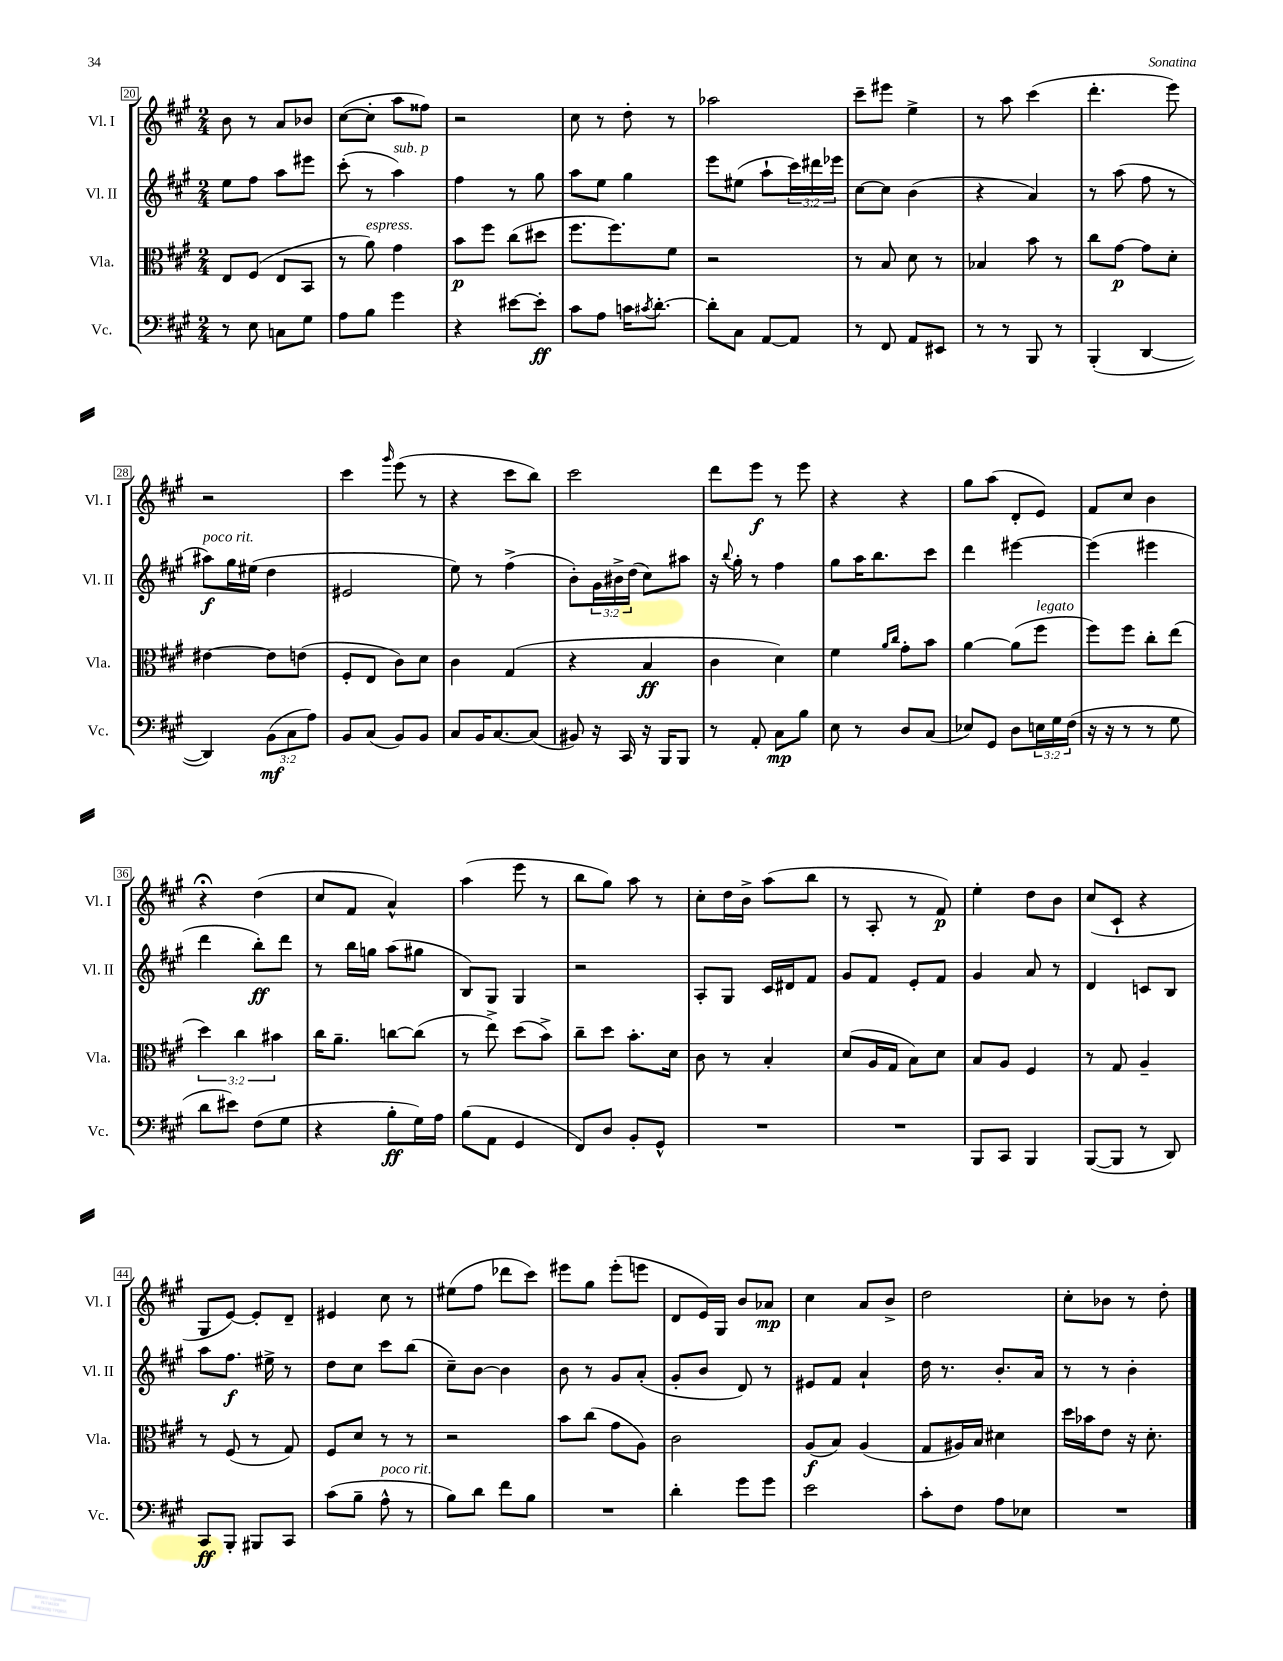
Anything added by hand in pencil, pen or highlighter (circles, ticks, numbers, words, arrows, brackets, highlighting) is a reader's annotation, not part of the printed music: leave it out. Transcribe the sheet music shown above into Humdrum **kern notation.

**kern	**dynam	**kern	**dynam	**kern	**dynam	**kern	**dynam
*part4	*part4	*part3	*part3	*part2	*part2	*part1	*part1
*staff4	*staff4	*staff3	*staff3	*staff2	*staff2	*staff1	*staff1
*I"Vc.	*	*I"Vla.	*	*I"Vl. II	*	*I"Vl. I	*
*I'Vc.	*	*I'Vla.	*	*I'Vl. II	*	*I'Vl. I	*
*clefF4	*	*clefC3	*	*clefG2	*	*clefG2	*
*k[f#c#g#]	*	*k[f#c#g#]	*	*k[f#c#g#]	*	*k[f#c#g#]	*
*M2/4	*	*M2/4	*	*M2/4	*	*M2/4	*
=20	=20	=20	=20	=20	=20	=20	=20
8r	.	8E/L	.	8ee\L	.	8b\	.
8E\	.	(8F#/J	.	8ff#\J	.	8r	.
8Cn\L	.	8E/L	.	8aa\L	.	8a/L	.
8G#\J	.	8BB/J	.	8eee#X\J	.	8b-X/J	.
=21	=21	=21	=21	=21	=21	=21	=21
8A\L	.	8r	.	(8ccc#'\	.	([8cc#\L	.
!	!	!LO:TX:a:i:t=espress.	!	!	!	!	!
8B\J	.	8a\)	.	8r	.	8cc#'\J]	.
!	!	!	!	!LO:TX:a:i:t=sub. p	!	!	!
4g#\	.	4g#\	.	4aa\)	.	8aa\L	.
.	.	.	.	.	.	8ff##X\J)	.
=22	=22	=22	=22	=22	=22	=22	=22
4r	.	8b\L	p	4ff#\	.	2r	.
.	.	8ff#\J	.	.	.	.	.
[8e#X\L	.	(8cc#\L	.	8r	.	.	.
8e#'\J]	ff	8dd#X\J	.	8gg#\	.	.	.
=23	=23	=23	=23	=23	=23	=23	=23
8c#\L	.	8.ff#\L	.	8aa\L	.	8cc#\	.
8A\J	.	.	.	8ee\J	.	8r	.
.	.	8.ff#\)	.	.	.	.	.
16cn\KL	.	.	.	4gg#\	.	8dd'\	.
8qc#X/	.	.	.	.	.	.	.
[8.d'\J	.	.	.	.	.	.	.
.	.	8f#\J	.	.	.	8r	.
=24	=24	=24	=24	=24	=24	=24	=24
8d'\L]	.	2r	.	8eee\L	.	2aa-X\	.
8C#\J	.	.	.	(8ee#X\J	.	.	.
[8AA/L	.	.	.	8aa`\L	.	.	.
8AA/J]	.	.	.	24ccc#\L)	.	.	.
.	.	.	.	24ddd#X\	.	.	.
.	.	.	.	24eee-X\JJ	.	.	.
=25	=25	=25	=25	=25	=25	=25	=25
8r	.	8r	.	[8cc#\L	.	8ccc#~\L	.
8FF#/	.	8B/	.	8cc#\J]	.	8eee#X\J	.
8AA/L	.	8d\	.	(4b\	.	4ee^\	.
8EE#X/J	.	8r	.	.	.	.	.
=26	=26	=26	=26	=26	=26	=26	=26
8r	.	4B-X/	.	4r	.	8r	.
8r	.	.	.	.	.	8aa\	.
8BBB/	.	8b\	.	4a/)	.	(4ccc#\	.
8r	.	8r	.	.	.	.	.
=27	=27	=27	=27	=27	=27	=27	=27
(4BBB'/	.	8cc#\L	.	8r	.	4.ddd'\	.
.	.	[8g#\J	p	(8aa\	.	.	.
[4DD/	.	8g#\L]	.	8ff#\	.	.	.
.	.	8d'\J	.	8r	.	8eee\)	.
!!LO:LB:g=z
=28	=28	=28	=28	=28	=28	=28	=28
!	!	!	!	!LO:TX:a:i:t=poco rit.	!	!	!
4DD/])	.	[4e#X\	.	8aa#X\L)	f	2r	.
.	.	.	.	16gg#\L	.	.	.
.	.	.	.	(16ee#X\JJ	.	.	.
(12BB\L	mf	8e#\L]	.	4dd\	.	.	.
12C#\	.	.	.	.	.	.	.
.	.	(8en\J	.	.	.	.	.
12A\J)	.	.	.	.	.	.	.
=29	=29	=29	=29	=29	=29	=29	=29
8BB/L	.	8F#'/L	.	2e#X/	.	4ccc#\	.
(8C#/J	.	8E/J	.	.	.	.	.
.	.	.	.	.	.	16qqggg#/	.
8BB/L)	.	8c#\L)	.	.	.	(8eee\	.
8BB/J	.	8d\J	.	.	.	8r	.
=30	=30	=30	=30	=30	=30	=30	=30
8C#/L	.	4c#\	.	8ee\)	.	4r	.
16BB/K	.	.	.	8r	.	.	.
[8.C#/	.	.	.	.	.	.	.
.	.	(4G#/	.	(4ff#^\	.	8ccc#\L	.
(8C#/J]	.	.	.	.	.	8bb\J)	.
=31	=31	=31	=31	=31	=31	=31	=31
8BB#X/)	.	4r	.	8b'\L)	.	2ccc#\	.
16r	.	.	.	24g#\L	.	.	.
.	.	.	.	24b#X^\	.	.	.
16CC#/	.	.	.	.	.	.	.
.	.	.	.	(24dd\JJ	.	.	.
16r	.	4B/	ff	8cc#\L)	.	.	.
16BBB/KL	.	.	.	.	.	.	.
8BBB/J	.	.	.	8aa#X\J	.	.	.
=32	=32	=32	=32	=32	=32	=32	=32
8r	.	4c#\	.	16r	.	8ddd\L	.
.	.	.	.	8qqbb/	.	.	.
.	.	.	.	16gg#'\	.	.	.
8AA'/	.	.	.	8r	.	8eee\J	f
8C#\L	mp	4d\)	.	4ff#\	.	8r	.
8B\J	.	.	.	.	.	8eee\	.
=33	=33	=33	=33	=33	=33	=33	=33
8E\	.	4f#\	.	8gg#\L	.	4r	.
8r	.	.	.	16aa\K	.	.	.
.	.	.	.	8.bb\	.	.	.
.	.	16qqa/LL	.	.	.	.	.
.	.	16qqcc#/JJ	.	.	.	.	.
8D/L	.	8g#'\L	.	.	.	4r	.
(8C#/J	.	8b\J	.	8ccc#\J	.	.	.
=34	=34	=34	=34	=34	=34	=34	=34
8E-X/L)	.	[4a\	.	4ddd\	.	8gg#\L	.
8GG#/J	.	.	.	.	.	(8aa\J	.
8D\L	.	(8a\L]	.	[4eee#X\	.	8d'/L	.
!	!	!LO:TX:a:i:t=legato	!	!	!	!	!
24En\L	.	8ff#\J	.	.	.	8e/J)	.
24G#\	.	.	.	.	.	.	.
(24F#\JJ	.	.	.	.	.	.	.
=35	=35	=35	=35	=35	=35	=35	=35
16r	.	8ff#\L)	.	(4eee#\]	.	8f#/L	.
16r	.	.	.	.	.	.	.
8r	.	8ff#\J	.	.	.	8cc#/J	.
8r	.	8cc#'\L	.	4eee#X\	.	4b\	.
8G#\	.	(8ee\J	.	.	.	.	.
!!LO:LB:g=z
=36	=36	=36	=36	=36	=36	=36	=36
8d\L	.	6dd\)	.	4ddd\	.	4r;<	.
8e#X\J)	.	.	.	.	.	.	.
.	.	6cc#\	.	.	.	.	.
(8F#\L	.	.	.	8bb'\L)	ff	(4dd\	.
.	.	6b#X\	.	.	.	.	.
8G#\J	.	.	.	8ddd\J	.	.	.
=37	=37	=37	=37	=37	=37	=37	=37
4r	.	16cc#\KL	.	8r	.	8cc#/L	.
.	.	8.a~\J	.	.	.	.	.
.	.	.	.	16bb\LL	.	8f#/J	.
.	.	.	.	16ggn\JJ	.	.	.
8B'\L	ff	[8ccn\L	.	(8aa\L	.	4a^^/)	.
16G#\L)	.	(8cc\J]	.	8gg#X\J	.	.	.
16A\JJ	.	.	.	.	.	.	.
=38	=38	=38	=38	=38	=38	=38	=38
(8B\L	.	8r	.	8B/L)	.	(4aa\	.
8AA\J	.	8ee^\)	.	8G#/J	.	.	.
4GG#/	.	(8dd\L	.	4G#/	.	8eee\	.
.	.	8b^\J)	.	.	.	8r	.
=39	=39	=39	=39	=39	=39	=39	=39
8FF#/L)	.	8cc#~\L	.	2r	.	8bb\L	.
8D/J	.	8dd\J	.	.	.	8gg#\J)	.
8BB'/L	.	8.b'\L	.	.	.	8aa\	.
8GG#^^/J	.	.	.	.	.	8r	.
.	.	16d\Jk	.	.	.	.	.
=40	=40	=40	=40	=40	=40	=40	=40
2r	.	8c#\	.	8A'/L	.	8cc#'\L	.
.	.	8r	.	8G#/J	.	16dd\L	.
.	.	.	.	.	.	16b^\JJ	.
.	.	4B'/	.	16c#/LL	.	(8aa\L	.
.	.	.	.	16d#X/J	.	.	.
.	.	.	.	8f#/J	.	8bb\J	.
=41	=41	=41	=41	=41	=41	=41	=41
2r	.	(8d/L	.	8g#/L	.	8r	.
.	.	16A/L	.	8f#/J	.	8A'/	.
.	.	16G#/JJ	.	.	.	.	.
.	.	8B\L)	.	8e'/L	.	8r	.
.	.	8d\J	.	8f#/J	.	8f#/)	p
=42	=42	=42	=42	=42	=42	=42	=42
8BBB/L	.	8B/L	.	4g#/	.	4ee'\	.
8CC#/J	.	8A/J	.	.	.	.	.
4BBB/	.	4F#/	.	8a/	.	8dd\L	.
.	.	.	.	8r	.	8b\J	.
=43	=43	=43	=43	=43	=43	=43	=43
([8BBB/L	.	8r	.	4d/	.	(8cc#/L	.
8BBB/J]	.	8G#/	.	.	.	8c#`/J	.
8r	.	4A~/	.	8cn/L	.	4r	.
8DD/)	.	.	.	8B/J	.	.	.
!!LO:LB:g=z
=44	=44	=44	=44	=44	=44	=44	=44
8CC#/L	ff	8r	.	8aa\L	.	8G#/L	.
8BBB'/J	.	(8F#/	.	8.ff#\J	f	[8e/J)	.
8BBB#X/L	.	8r	.	.	.	8e'/L]	.
.	.	.	.	16ee#X^\	.	.	.
8CC#/J	.	8G#/)	.	8r	.	8d~/J	.
=45	=45	=45	=45	=45	=45	=45	=45
(8c#\L	.	8F#/L	.	8dd\L	.	4e#X/	.
8B~\J	.	8d/J	.	8cc#\J	.	.	.
!LO:TX:a:i:t=poco rit.	!	!	!	!	!	!	!
8A^^\	.	8r	.	8ccc#\L	.	8cc#\	.
8r	.	8r	.	(8bb\J	.	8r	.
=46	=46	=46	=46	=46	=46	=46	=46
8B\L)	.	2r	.	8cc#~\L)	.	(8ee#X\L	.
8d\J	.	.	.	[8b\J	.	8ff#\J	.
8f#\L	.	.	.	4b\]	.	8ddd-X\L	.
8B\J	.	.	.	.	.	8ccc#\J)	.
=47	=47	=47	=47	=47	=47	=47	=47
2r	.	8b\L	.	8b\	.	8eee#X\L	.
.	.	(8cc#\J	.	8r	.	8gg#\J	.
.	.	8g#\L	.	8g#/L	.	(8eee#'\L	.
.	.	8A\J)	.	(8a'/J	.	8eeen\J	.
=48	=48	=48	=48	=48	=48	=48	=48
4d'\	.	2c#\	.	8g#'/L	.	8d/L	.
.	.	.	.	8b/J	.	16e/L)	.
.	.	.	.	.	.	16G#/JJ	.
8g#\L	.	.	.	8d/)	.	8b/L	.
8g#\J	.	.	.	8r	.	8a-X/J	mp
=49	=49	=49	=49	=49	=49	=49	=49
2e\	.	(8A/L	f	8e#X/L	.	4cc#\	.
.	.	8B/J)	.	8f#/J	.	.	.
.	.	(4A/	.	4a`/	.	8a/L	.
.	.	.	.	.	.	8b^/J	.
=50	=50	=50	=50	=50	=50	=50	=50
8c#'\L	.	8G#/L	.	16dd\	.	2dd\	.
.	.	.	.	8.r	.	.	.
8F#\J	.	16A#X/L)	.	.	.	.	.
.	.	16B/JJ	.	.	.	.	.
8A\L	.	4d#X\	.	8.b'/L	.	.	.
8E-X\J	.	.	.	.	.	.	.
.	.	.	.	16a/Jk	.	.	.
=51	=51	=51	=51	=51	=51	=51	=51
2r	.	16dd\LL	.	8r	.	8cc#'\L	.
.	.	16b-X\J	.	.	.	.	.
.	.	8e\J	.	8r	.	8b-X\J	.
.	.	16r	.	4b'\	.	8r	.
.	.	8.d'\	.	.	.	.	.
.	.	.	.	.	.	8dd'\	.
==	==	==	==	==	==	==	==
*-	*-	*-	*-	*-	*-	*-	*-
